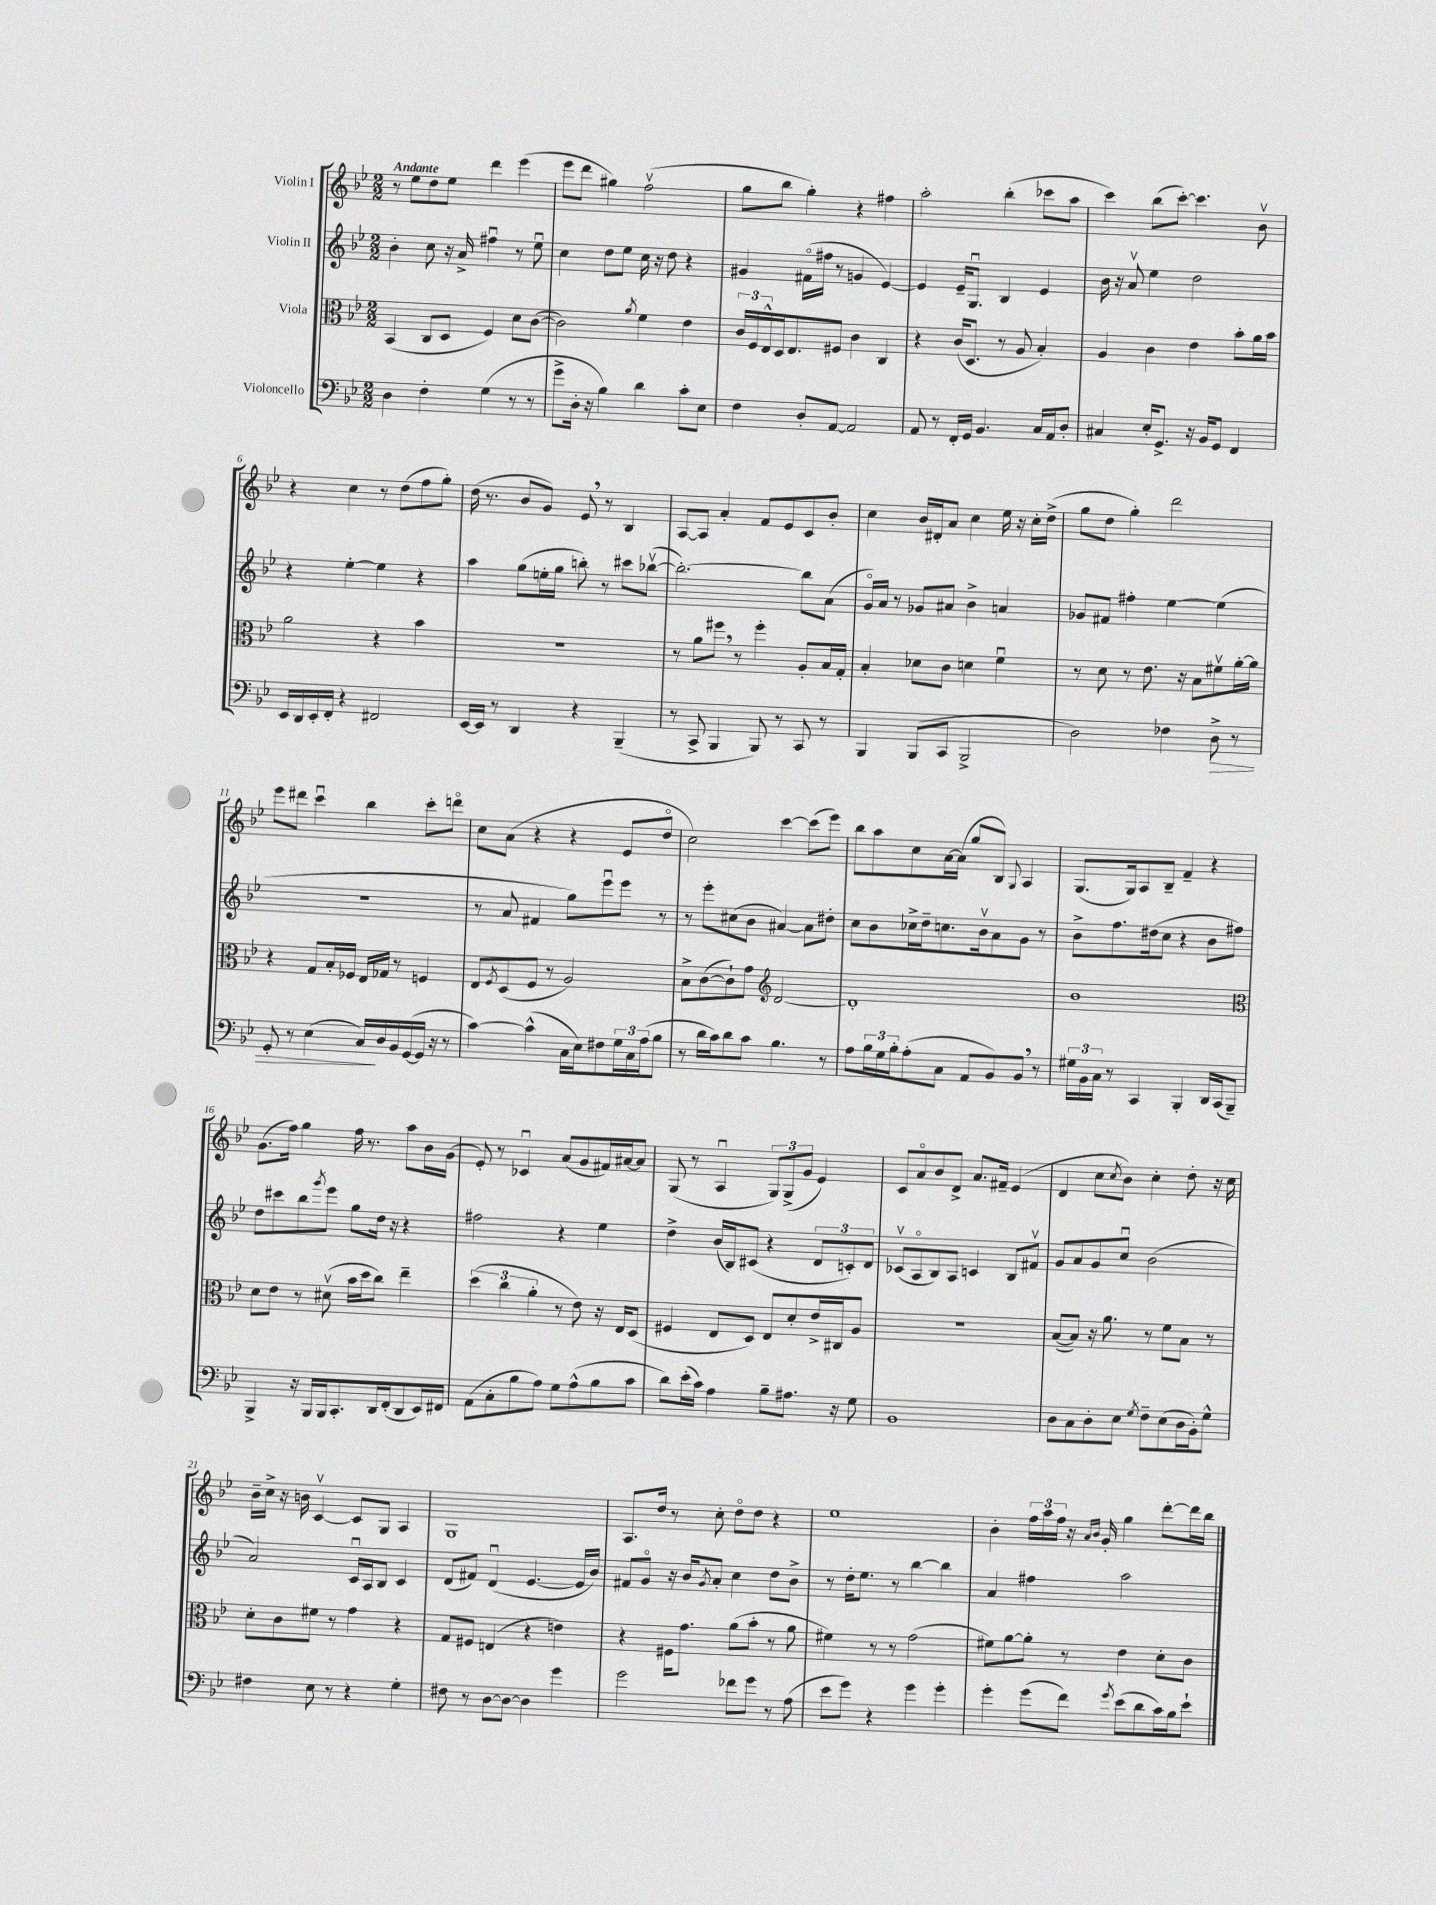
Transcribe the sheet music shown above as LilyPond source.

<<
\new StaffGroup <<
\new Staff = "s0" \with { instrumentName = "Violin I" } {
    \clef treble \key bes \major \numericTimeSignature \time 2/2 \tempo "Andante"
    r8 ees''8 d''8 ees''8 d'''4 ees'''4( |
    ees'''8 d'''8 gis''4) f''2\upbow( |
    g''8 bes''8 g''4-.) r4 fis''4 |
    a''2-. bes''4-.( ces'''8 a''8 |
    c'''4) bes''8( c'''8~-.) c'''4. bes'8\upbow |
    r4 c''4 r8 d''8( f''8 g''8-.) |
    d''16( r8. bes'8 g'8) ees'8 \breathe r8 bes4 |
    a8~ a8 a'4-. f'8 ees'8 c'8 bes'8-. |
    c''4 bes'16 dis'16-. a'8 c''4 ees''16 r16 c''16-. d''16->( |
    g''8 d''8 g''4-.) d'''2 |
    ees'''8 dis'''8 c'''4\downbow bes''4 c'''8-. d'''8\flageolet |
    c''8 a'8( r4 r4 ees'8 d''8\flageolet |
    c''2) c'''4~ c'''8( ees'''8) |
    bes''8 a''8 c''8 a'16~ a'16( g''8 bes8) \appoggiatura { g8 } a4 |
    g8.( g16) a8 bes8-- f'4-- r4 |
    g'8.( f''16) g''4 f''16 r8. a''8 bes'16 g'16( |
    ees'8-.) r8 ces'4\downbow a'8( g'8 fis'16) ais'16~ ais'8 |
    g8( r8 a4\downbow \tuplet 3/2 { g8) g8->( g'8 } ees'4) |
    c'8 a'8\flageolet bes'8 d'8-> a'8. fis'16-- ees'4( |
    d'4 c''8 \acciaccatura { c''8 } bes'8) c''4-. d''8-. r16 c''16 |
    bes'16-- c''16-> r16 b'16 c'4~\upbow c'8 g8 a4 |
    g1 |
    a8. d''16 r8 c''8-. d''8\flageolet d''8 r4 |
    ees''1 |
    bes'4-. \tuplet 3/2 { f''16 a''16 f''16 } r16 \grace { a'16 bes'16 } g'16-. g''4 d'''8~-. d'''16 bes''16 \bar "|." |
}
\new Staff = "s1" \with { instrumentName = "Violin II" } {
    \clef treble \key bes \major \numericTimeSignature \time 2/2
    bes'4-. c''8 r16 a'16-> fis''4\downbow r8 ees''8\downbow |
    c''4 d''8 ees''8 c''16 r16 d''8 r4 |
    gis'4 fis'16\flageolet( fis''16 r8 g'4 ees'4~) |
    ees'4 ees'16-- g8.\downbow bes4 ees'4 |
    bes'16 r16 a'8\upbow ees''4 d''2 |
    r4 ees''4~-. ees''4 r4 |
    a''4 g''8( e''16-. g''16 b''8-.) r8 cis'''8 bes''8~\upbow( |
    bes''2.~-.) bes''8 a'8( |
    g'16\flageolet) a'16 r8 ges'8 ais'8 bes'4-> a'4 |
    ges'8 fis'8 fis''4-. ees''4~ ees''4( |
    R1 |
    r8 a'8 fis'4 g''8) ees'''8\downbow ees'''8 r8 |
    r8 ees'''8-. cis''8( bes'8 ais'4~) ais'8 dis''8-. |
    c''8 bes'8 ces''16-> d''16-- c''8. bes'16\upbow a'8 g'8 r8 |
    bes'8-> f''8. dis''16( c''8 r4 bes'8 fis''8) |
    d''8 cis'''8 bes''8 \acciaccatura { g'''8 } ees'''8 g''8 d''16 r16 r4 |
    fis''2 r4 ees''4 |
    d''4-> bes'16( bes16) cis'8( r4 \tuplet 3/2 { d'8 c'8-.) d'8 } |
    ces'8\upbow( a8\flageolet bes8) a8 c'4 bes8 fis'8\upbow |
    g'8 a'8 g'8 c''8\downbow bes'2( |
    a'2) c'16\downbow a16 bes8 c'4 |
    d'8( fis'8) d'4\downbow( ees'4.~ ees'16 bes'16) |
    fis'8 g'8\flageolet r16 bes'16 \acciaccatura { g'8 } a'8-. c''4 d''8 bes'8-> |
    r8 d''16-. ees''8. r8 bes''4~ bes''4 |
    a'4 fis''4 a''2 \bar "|." |
}
\new Staff = "s2" \with { instrumentName = "Viola" } {
    \clef alto \key bes \major \numericTimeSignature \time 2/2
    bes,4( c8 d8 f4) d'8 c'8~( |
    c'2) \acciaccatura { a'8 } f'4 ees'4 |
    \tuplet 3/2 { c'16 f16 ees16-^ } d16 ees8. fis8 c'4 c4 |
    r4 c'16( d8. r8 a8 bes4-.) |
    a4 c'4 ees'4 bes'8-. a'16 bes'16 |
    a'2 r4 bes'4 |
    R1 |
    r8 a'8 fis''8 \breathe r8 fis''4-. a8-. bes16 g16-. |
    bes4-. des'8 c'8 d'4 f'4\downbow |
    r8 d'8 r8 ees'8. r16 bes8 fis'8\upbow a'16~-. a'16 |
    r4 g8 bes16-. fes16 ees16 ges16 r8 f4 |
    ees8 \acciaccatura { f8 } d8( f8 r8 a2) |
    bes8-> c'8~( c'8-!) g'8 \clef treble d'2~ |
    d'1-. |
    bes'1 |
    \clef alto d'8 ees'8 r8 dis'8\upbow( bes'16 d''16 c''8) ees''4-- |
    \tuplet 3/2 { d''4( c''4 a'4-. } r8 ees'8) r16 ees16 d8( |
    fis4 ees8 d8) ees8 d'8-. ees'16-> cis16 a8 |
    R1 |
    bes8~( bes8) r16 a'8. r8 f'8 bes8 r8 |
    d'8-. c'8 fis'8 r8 g'4 r4 |
    g8 fis8 e4( r4 e'4) |
    r4 fis16 g'8. a'8( bes'8-. r8 a'8 |
    fis'4) r8 r8 g'2( |
    fis'8) a'8~ a'8-. r8 ees'4 d'8-. c'8 \bar "|." |
}
\new Staff = "s3" \with { instrumentName = "Violoncello" } {
    \clef bass \key bes \major \numericTimeSignature \time 2/2
    d4 f4-. g4( r8 r8 |
    g'8-> d16-. r16 bes4) d'4 c'8-. ees8 |
    f4 d8-. a,8~ a,2 |
    a,8 r8 f,16-. g,16 bes,4. c16 a,16 d8-. |
    cis4 ees16-. g,8.-> r16 bes,16 g,8 f,4 |
    ees,16 d,16 ees,16-. f,16-. r4 fis,2 |
    ees,16~ ees,16 r8 d,4 r4 bes,,4--( |
    r8 c,8-> bes,,4 bes,,8) r8 c,8 r8 |
    bes,,4 bes,,8( c,8 bes,,2-> |
    d2) fes4 d8->\> r8 |
    g,8-. r8 ees4( c16\!) d16 bes,16 g,16~( g,16 r16 r8 |
    c'4~) c'4-^( c16 ees16) fis8 \tuplet 3/2 { g16 c16 a16( } bes8 |
    r8 d'16 c'16) d'8 c'8 bes4. r8 |
    a8 \tuplet 3/2 { bes16 g16 bes16-. } a8-.( c8 a,8 bes,8) bes,8 \breathe r8 |
    \tuplet 3/2 { gis16 bes,16 c16 } r8 c,4 bes,,4-. d,16 c,16( bes,,8--) |
    bes,,4-> r16 bes,,16 bes,,16 c,8.-. d,16 f,16-.( d,8 ees,16) fis,16 |
    a,8( c8-. bes8 a8) g8 a8-^( bes8 c'8 |
    d'8) ees'16-.( c'16) a4 bes8-- ais8. r16 g8 |
    bes,1 |
    d8 c8 d8-. ees8 \acciaccatura { g8 } f8-- ees8( d16 bes,16-.) g8-^ |
    fis4 ees8 r8 r4 g4-. |
    fis8 r8 d8~ d8~ d4 g'4 |
    g'2 fes'8 g'8 r8 a8( |
    ees'8 g'8) r4 g'4 g'4-. |
    g'4-. g'8( f'8) \acciaccatura { g'8 } ees'8( d'8 c'16) bes16 ees'8-! \bar "|." |
}
>>
>>
